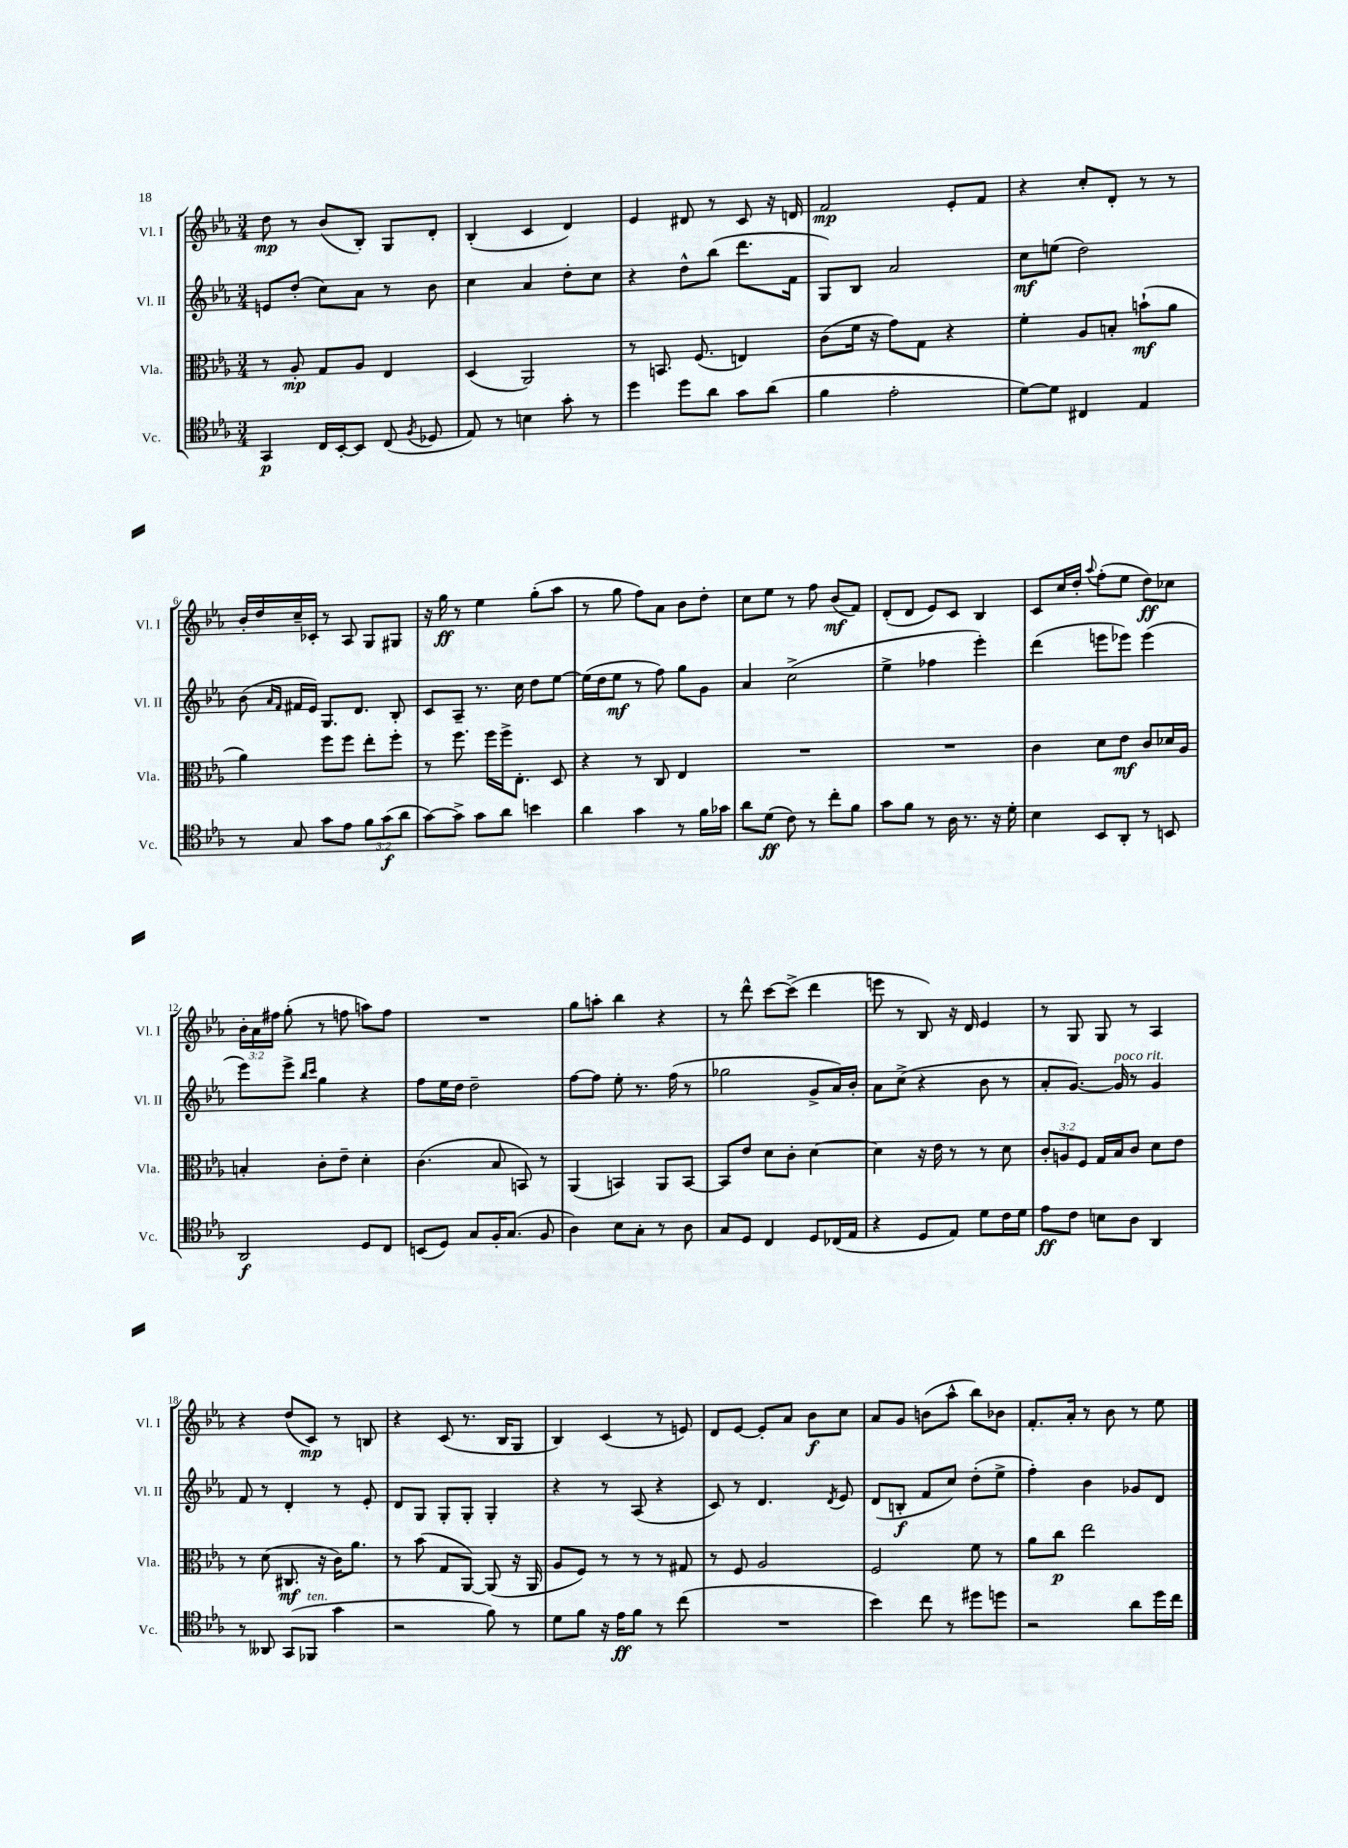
<<
\new StaffGroup <<
\new Staff = "s0" \with { instrumentName = "Vl. I" shortInstrumentName = "Vl. I" } {
    \clef treble \key ees \major \numericTimeSignature \time 3/4 \override Staff.TupletNumber.text = #tuplet-number::calc-fraction-text
    \autoBeamOff d''8\mp r8 bes'8[( bes8]-.) g8[ d'8]-. |
    bes4-.( c'4 d'4) |
    ees'4 dis'8 r8 c'8 r16 d'16 |
    f'2\mp ees'8[-. f'8] |
    r4 c''8[-. d'8]-. r8 r8 |
    bes'16[-. d''16 c''16-- ces'16]-. r8 aes8 g8[ gis8] |
    r16 g''16\ff r8 ees''4 g''8[-.( aes''8] |
    r8 g''8 f''8[) aes'8] bes'8[ d''8]-. |
    c''8[ ees''8] r8 f''8 bes'8[\mf( f'8]) |
    d'8[-.( d'8] ees'8[) c'8] bes4 |
    c'8[ c''16 d''16]-. \appoggiatura { aes''8 } f''8[-.( ees''8] d''8[\ff) ces''8] |
    \tuplet 3/2 { bes'16[-. aes'16 fis''16] } g''8-.( r8 f''8 a''8[) f''8] |
    R2. |
    g''8[ a''8]-. bes''4 r4 |
    r8 d'''8-^ c'''8[~ c'''8]->( d'''4 |
    e'''8 r8 bes8) r16 d'16 ees'4 |
    r8 g8 g8 r8 aes4 |
    r4 d''8[( c'8]\mp) r8 b8 |
    r4 c'8( r8. bes16[ g8] |
    bes4) c'4( r8 e'8) |
    d'8[ ees'8]~ ees'8[-. aes'8] bes'8[\f c''8] |
    aes'8[ g'8] b'8[( aes''8]-^ bes''8[) bes'8] |
    f'8.[-. aes'16]-. r8 bes'8 r8 ees''8 \bar "|." |
}
\new Staff = "s1" \with { instrumentName = "Vl. II" shortInstrumentName = "Vl. II" } {
    \clef treble \key ees \major \numericTimeSignature \time 3/4
    \autoBeamOff e'8[ d''8]-.( c''8[) aes'8] r8 bes'8 |
    c''4 aes'4 d''8[-. c''8] |
    r4 d''8[-^ bes''8]( d'''8.[ f'16] |
    g8[) bes8] aes'2 |
    c''8[\mf e''8]( d''2) |
    bes'8( \grace { aes'16[ f'16] } fis'16[ ees'16]) g8.[ d'8.] bes8-. |
    c'8[ aes8]-- r8. c''16 d''8[ ees''8]~ |
    ees''16[( d''16 ees''8]\mf r8 f''8) g''8[ g'8] |
    aes'4 c''2->( |
    ees''4-> fes''4 ees'''4-.) |
    d'''4( e'''8[ ees'''8]) ees'''4( |
    ees'''8[) ees'''8]-> \grace { bes''16[ c'''16] } g''4 r4 |
    f''8[ ees''16 d''16] d''2-- |
    f''8[~ f''8] ees''8-. r8. f''16( r8 |
    ges''2 g'8[-> aes'16) bes'16]-. |
    aes'8[ c''8]->( r4 bes'8 r8 |
    aes'8[-. g'8.]~) g'16^\markup { \italic "poco rit." } r8 g'4 |
    f'8 r8 d'4-. r8 ees'8-. |
    d'8[ g8] g8[-. g8]-. g4-. |
    r4 r8 aes8( r4 |
    c'8) r8 d'4. \acciaccatura { d'8 } ees'8 |
    d'8[( b8]-.\f f'8[ c''8]) d''8[-.( ees''8]-> |
    f''4-.) bes'4 ges'8[ d'8] \bar "|." |
}
\new Staff = "s2" \with { instrumentName = "Vla." shortInstrumentName = "Vla." } {
    \clef alto \key ees \major \numericTimeSignature \time 3/4 \override Staff.TupletNumber.text = #tuplet-number::calc-fraction-text
    \autoBeamOff r8 aes8-.\mp g8[ aes8] ees4 |
    d4( aes,2) |
    r8 b,8. f8.( e4) |
    c'8[( f'16] r16 g'8[) g8] r4 |
    f'4-. aes8[ b8]-. b'8[-!\mf( aes'8] |
    aes'4) f''8[ f''8] ees''8[-. f''8]-. |
    r8 f''8. f''16[ f''16-> ees8.]-. d8 |
    r4 r8 c8 ees4 |
    R2. |
    R2. |
    c'4 d'8[ ees'8]\mf c'8[ des'16 aes16] |
    b4-. c'8[-. ees'8]-- d'4-. |
    c'4.( bes8 b,8) r8 |
    aes,4( b,4) aes,8[ b,8]~ |
    b,8[ ees'8] d'8[ c'8]-. d'4~ |
    d'4 r16 ees'16 r8 r8 d'8 |
    \tuplet 3/2 { c'8[-. a8 f8] } g16[ bes16 c'8] d'8[ ees'8] |
    r8 d'8( cis8.\mf r16 c'16[) aes'8.] |
    r8 bes'8( g8[ aes,8]~) aes,8( r16 aes,16 |
    aes8[ f8]) r8 r8 r8 gis8 |
    r8 f8 aes2 |
    f2 f'8 r8 |
    aes'8[ c''8]\p ees''2 \bar "|." |
}
\new Staff = "s3" \with { instrumentName = "Vc." shortInstrumentName = "Vc." } {
    \clef tenor \key ees \major \numericTimeSignature \time 3/4 \override Staff.TupletNumber.text = #tuplet-number::calc-fraction-text
    \autoBeamOff g,4\p c16[ bes,16~-. bes,8] c8( \acciaccatura { f8 } des8 |
    ees8) r8 b4 g'8-. r8 |
    d''4 d''8[ aes'8] g'8[ aes'8]( |
    f'4 ees'2-. |
    d'8[~) d'8] cis4 ees4 |
    r8 g8 g'8[ ees'8] \tuplet 3/2 { f'8[ g'8\f( aes'8] } |
    g'8[~) g'8]-> g'8[ aes'8] b'4 |
    aes'4 g'4 r8 f'16[ ges'16] |
    aes'8[ d'8]\ff( c'8) r8 c''8[-. f'8] |
    g'8[ f'8] r8 aes16 r8. r16 d'16-. |
    bes4 bes,8[ aes,8]-. r8 b,8 |
    aes,2\f d8[ c8] |
    b,8[( d8]) g8[ f16-. g8.]( f8 |
    aes4) bes8[ g8]-. r8 aes8 |
    g8[ d8] c4 d8[ ces16( ees16] |
    r4 d8[ ees8]) d'8[ c'16 d'16] |
    ees'8[\ff c'8] b8[ aes8] aes,4 |
    r8 aeses,8 g,8[( fes,8]^\markup { \italic "ten." } g'4 |
    r2 f'8) r8 |
    d'8[ f'8] r16 ees'16[\ff f'8] r8 c''8( |
    R2. |
    bes'4) c''8 r8 dis''8[ d''8] |
    r2 aes'8[ d''16 c''16] \bar "|." |
}
>>
>>
